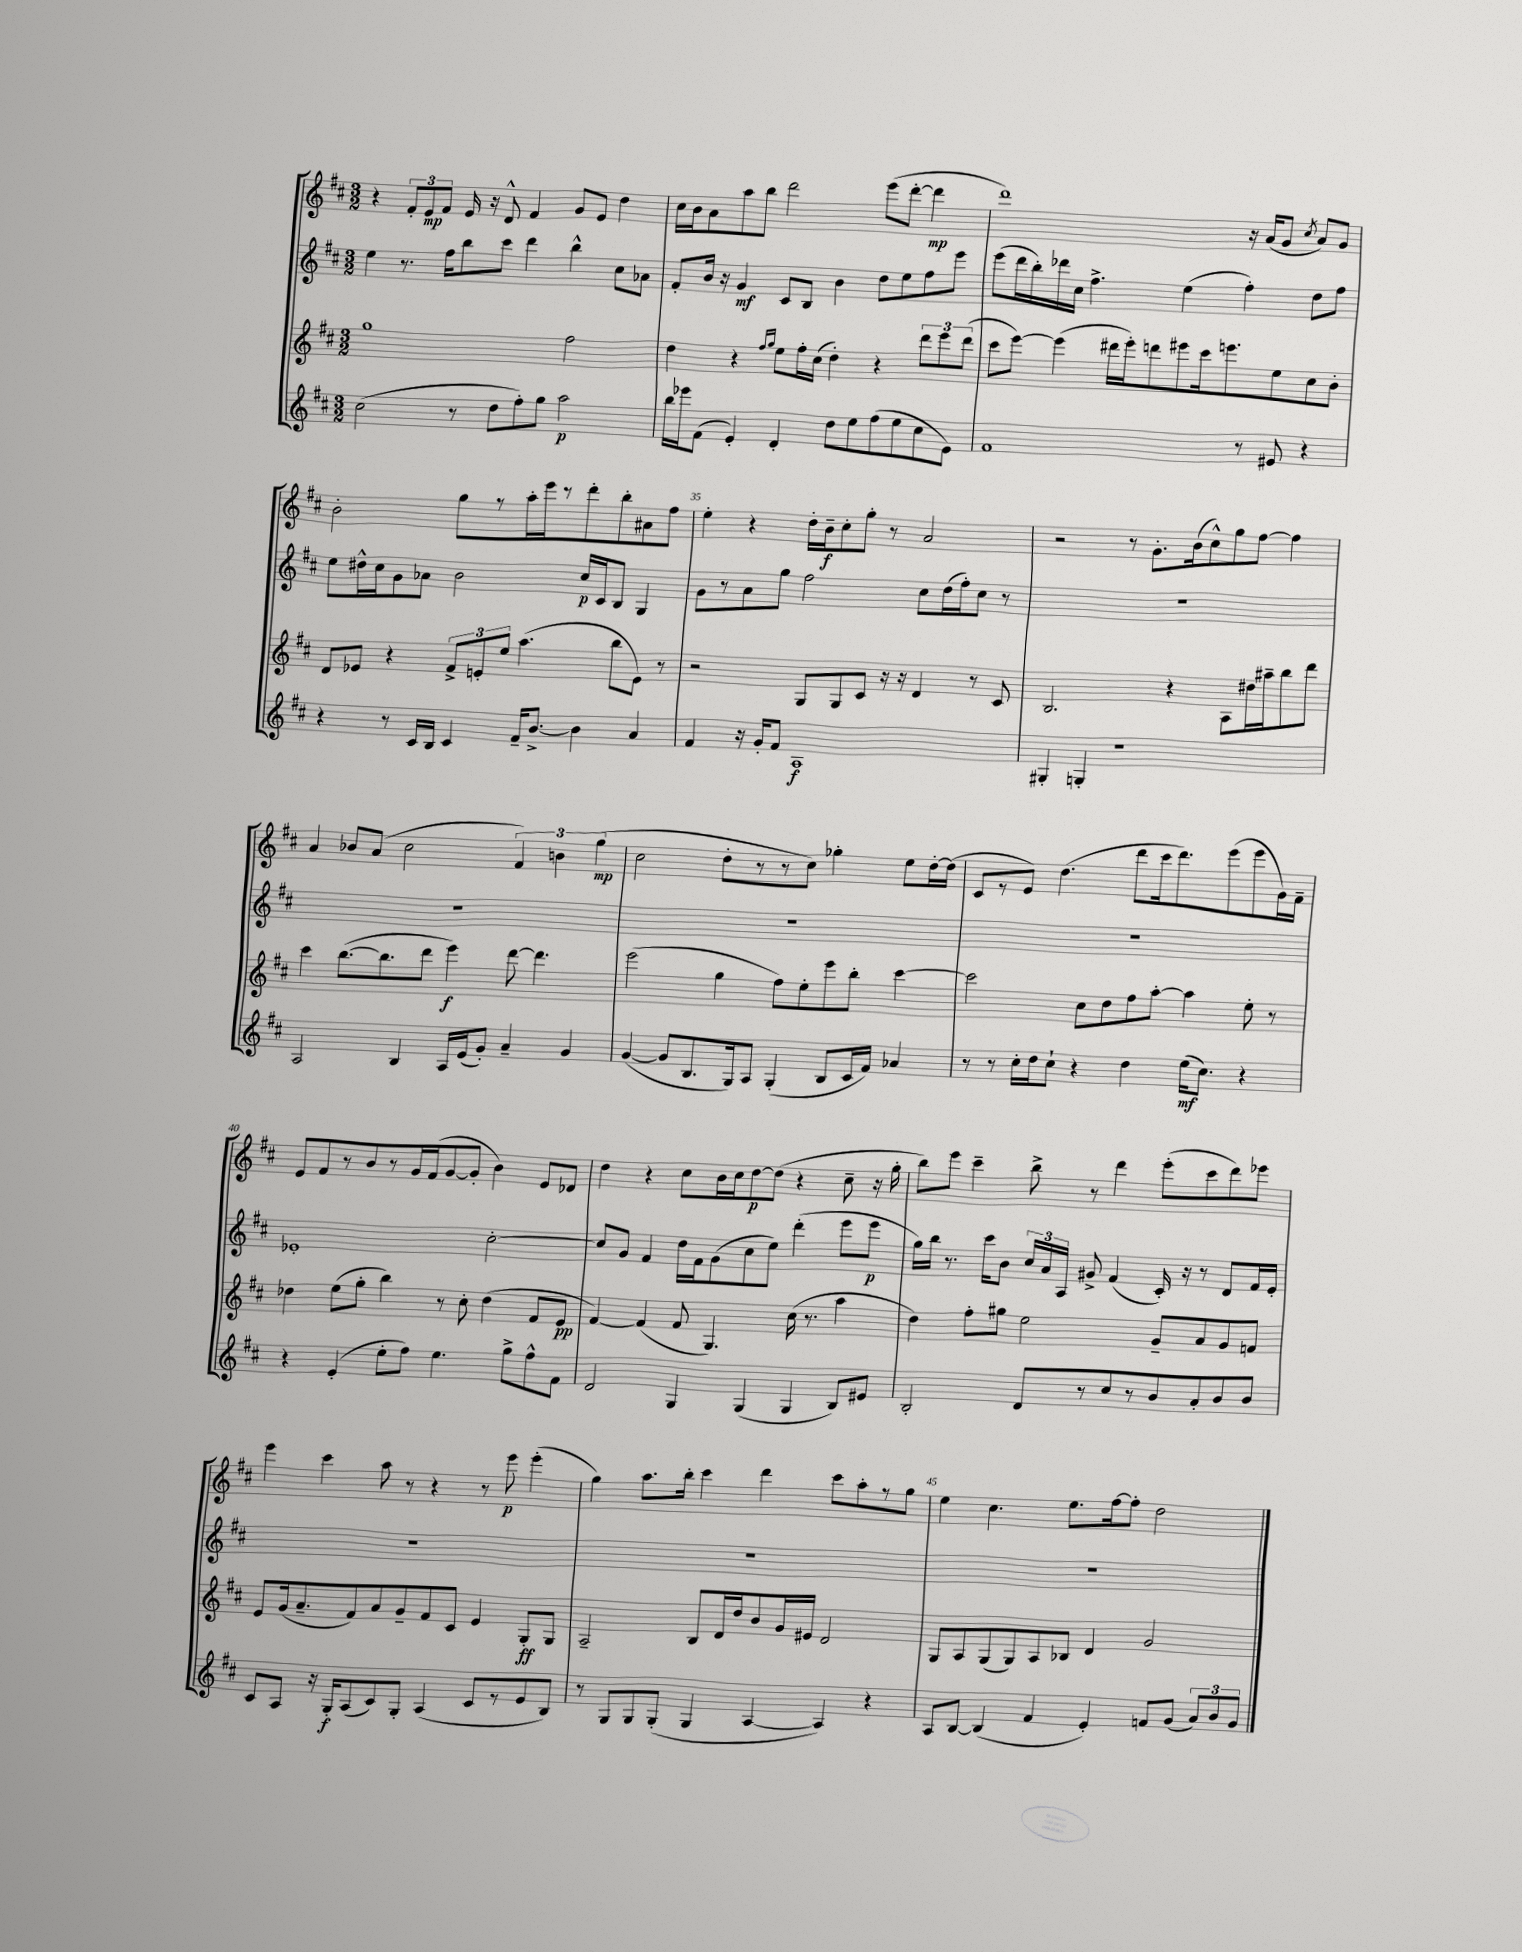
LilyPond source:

<<
\new StaffGroup <<
\new Staff = "s0" {
    \clef treble \key d \major \numericTimeSignature \time 3/2
    \autoBeamOff r4 \tuplet 3/2 { fis'8[-. e'8\mp fis'8] } e'16 r16 d'8-^ fis'4 g'8[ e'8] d''4 |
    cis''16[ b'16 a'8 a''8 b''8] d'''2 e'''8[( d'''8]~-. d'''4\mp |
    d'''1) r16 a'16[( g'8] \acciaccatura { cis''8 } a'8[) g'8] |
    b'2-. g''8[ r8 a''16-. e'''16 r8 d'''8-. b''8-. ais'8 fis''8] |
    e''4-. r4 d''16[-. b'16--\f cis''8-. g''8]-. r8 a'2 |
    r2 r8 g'8.[-. b'16( cis''8-^) g''8 fis''8]~ fis''4 |
    a'4 bes'8[ a'8]( cis''2 \tuplet 3/2 { fis'4) b'4 g''4\mp( } |
    cis''2 d''8[-. r8 r8 cis''8]) ges''4-. e''8[ d''16~-. d''16]( |
    cis'8[ r8 e'8]) d''4.( d'''8[ cis'''16 d'''8.) e'''8( e'''8 g'16) fis'16]-- |
    e'8[ fis'8 r8 b'8 r8 g'16 fis'16( g'8~ g'8]-. b'4) e'8[ des'8] |
    d''4 r4 cis''8[ b'16 cis''16 d''8~\p d''8]( r4 cis''8-- r16 g''16-. |
    b''8[) e'''8] cis'''4-- b''8-> r8 d'''4 e'''8[-.( cis'''8 d'''8) ees'''8] |
    e'''4 cis'''4 a''8 r8 r4 r8 e'''8\p e'''4-.( |
    g''4) a''8.[ b''16]-. cis'''4 d'''4 cis'''8[ a''8-. r8 g''8] |
    e''4 cis''4. e''8.[ fis''16~ fis''8]-. d''2 \bar "|." |
}
\new Staff = "s1" {
    \clef treble \key d \major \numericTimeSignature \time 3/2
    \autoBeamOff e''4 r8. fis''16[ b''8 cis'''8] d'''4 b''4-^ cis''8[ aes'8] |
    fis'8[-. b'16] r16 g'4\mf cis'8[ b8] b'4 d''8[ e''8 fis''8 e'''8] |
    e'''8[( d'''16 b''16-.) des'''16 cis''16] fis''4.-> e''4( fis''4-.) d''8[ fis''8] |
    e''8[ dis''16-^ cis''16 g'8 aes'8] b'2 cis''16[\p cis'16 b8] g4 |
    g'8[ r8 a'8 g''8] fis''2 cis''8[ d''16( fis''16-.) cis''8] r8 |
    R1. |
    R1. |
    R1. |
    R1. |
    ees'1-. cis''2~-. |
    cis''8[ g'8] fis'4 d''16[ fis'16 g'8( cis''8 e''8]) d'''4-.( e'''8[ e'''8]\p |
    g''16[) b''16] r8. cis'''16[ b'8] \tuplet 3/2 { cis''16[ a'16 a16] } gis'8-> fis'4( cis'16-.) r16 r8 d'8[ fis'16 e'16]-. |
    R1. |
    R1. |
    R1. \bar "|." |
}
\new Staff = "s2" {
    \clef treble \key d \major \numericTimeSignature \time 3/2
    \autoBeamOff g''1 fis''2 |
    d''4 r4 \grace { fis''16[ g''16] } e''8[ fis''16-. cis''16]( d''4-.) r4 \tuplet 3/2 { d'''8[ e'''8 d'''8]( } |
    cis'''8[ e'''8]~) e'''4( dis'''16[ e'''16-.) d'''8 eis'''8 cis'''16 e'''8. e''8 cis''8 b'8]-. |
    d'8[ ees'8] r4 \tuplet 3/2 { fis'8[-> e'8-. e''8] } a''4.( b''8[ e'8]) r8 |
    r2 g8[ g8 cis'8] r16 r16 d'4 r8 cis'8 |
    b2. r4 a8[ dis''16 ais''16-- b''8 d'''8] |
    cis'''4 b''8.[~( b''8. d'''8] e'''4\f) d'''8~ d'''4. |
    e'''2( g''4 fis''8[) e''8-. e'''8 b''8]-. cis'''4~ |
    cis'''2 cis''8[ d''8 fis''8 a''8]~-. a''4 e''8-. r8 |
    des''4 e''8[( g''8]-. b''4) r8 cis''8-. des''4( fis'8[ e'8]\pp |
    fis'4~) fis'4( fis'8 g4.) cis''16( r8. a''4 |
    d''4) fis''8[-. gis''8] e''2 g'8[-- a'8 g'8 f'8] |
    e'8[ g'16( a'8.-- fis'8) a'8 g'8-- fis'8 cis'8] e'4 g8[-.\ff g8] |
    a2-- b8[ d'16 d''16 b'8 g'16 eis'16] d'2 |
    g8[ a8 g8( g8) a8 bes8] d'4 g'2 \bar "|." |
}
\new Staff = "s3" {
    \clef treble \key d \major \numericTimeSignature \time 3/2
    \autoBeamOff cis''2( r8 d''8[ fis''8-.) g''8] a''2\p |
    b''16[ ees'''16 fis'8]( e'4-.) d'4-. d''8[ e''8 fis''8( e''8 cis''8 e'8]) |
    fis'1 r8 eis'8 r4 |
    r4 r8 cis'16[ b16] cis'4 fis'16[-- b'8.]~-> b'4 a'4 |
    fis'4 r16 g'16[-. fis'8] a1\f |
    gis4-. g4-. r1 |
    a2 b4 a16[ e'16( g'8]-.) a'4-- g'4 |
    g'4~( g'8[ b8. g16) a8] g4-.( b8[ cis'16 fis'16]) aes'4 |
    r8 r8 cis''16[-. d''16 cis''8]-! r4 d''4 e''16[\mf( cis''8.]) r4 |
    r4 e'4-.( e''8[-. fis''8]) e''4. g''8[-> fis''8-^ fis'8] |
    d'2 g4 g4( g4 b8[) eis'8] |
    b2-. d'8[ r8 cis''8 r8 b'8 a'8-. b'8 b'8] |
    cis'8[ a8] r16 g16[-.\f a8( cis'8) g8]-. a4( cis'8[ r8 e'8 b8]) |
    r8 g8[ g8 g8]-.( g4 a4~ a4) r4 |
    a8[ b8]~ b4( fis'4 e'4-.) f'8[ g'8]( \tuplet 3/2 { a'8[) b'8 g'8] } \bar "|." |
}
>>
>>
\layout { \context { \Score currentBarNumber = #31 \override BarNumber.break-visibility = ##(#f #t #t) barNumberVisibility = #(every-nth-bar-number-visible 5) } }
